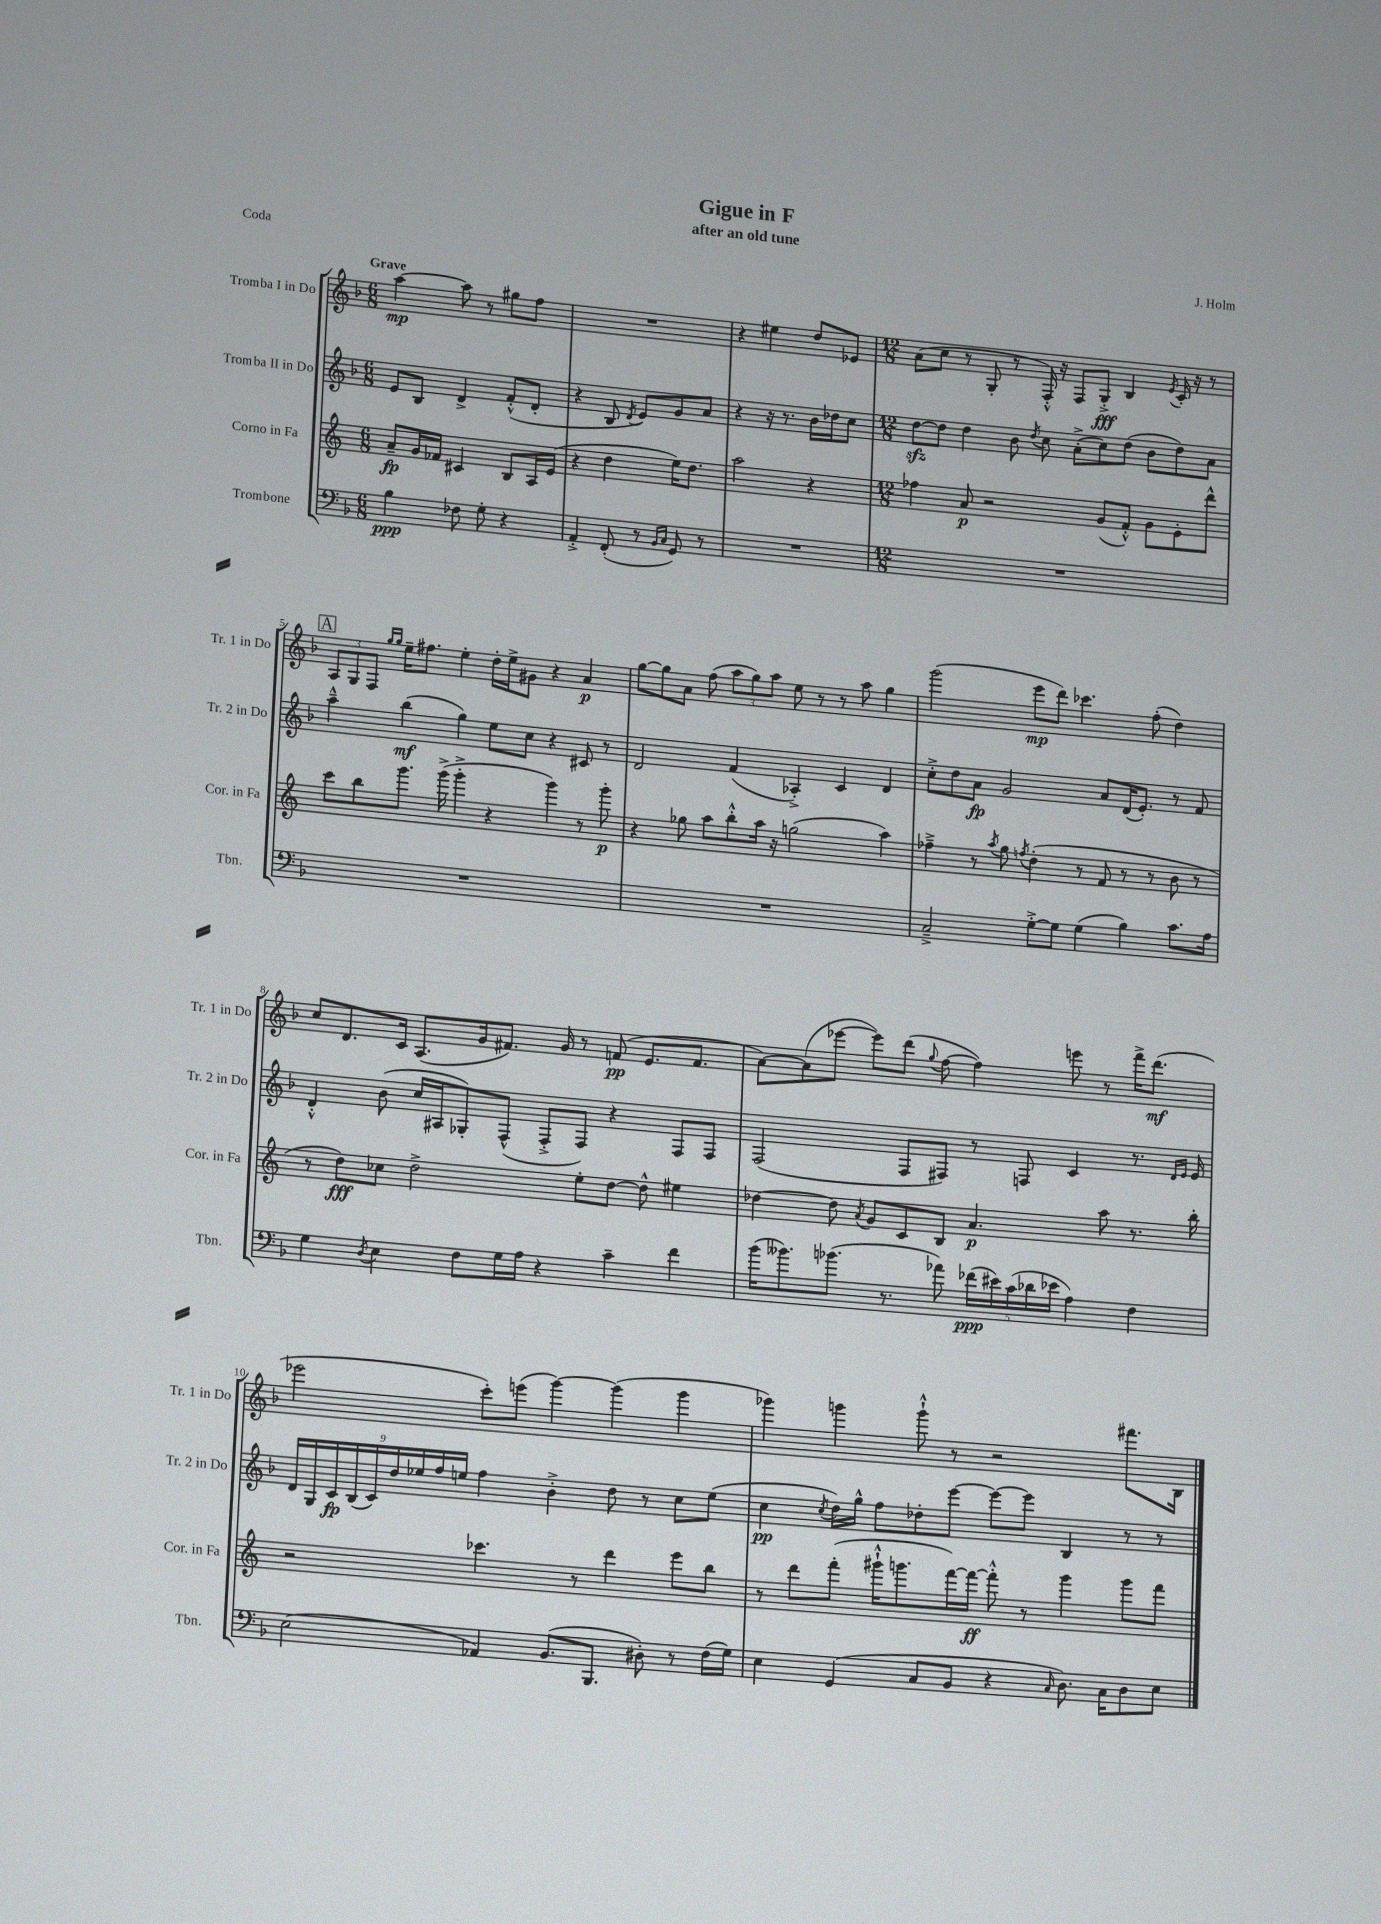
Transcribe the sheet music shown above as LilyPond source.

\header { title = "Gigue in F" composer = "J. Holm" subtitle = "after an old tune" piece = "Coda" }
<<
\new StaffGroup <<
\new Staff = "s0" \with { instrumentName = "Tromba I in Do" shortInstrumentName = "Tr. 1 in Do" } {
    \clef treble \key f \major \numericTimeSignature \time 6/8 \tempo "Grave"
    \autoBeamOff a''4~\mp a''8 r8 gis''8[ f''8] |
    R2. |
    r4 eis''4 d''8[ ees'8] |
    \numericTimeSignature \time 12/8 a'8[( c''8] r8 g8-. r8 f16-.-^) r16 f8[ g8]-.->\fff bes4 \acciaccatura { e'8 } c'16-. r16 r8 |
    \mark \markup { \box "A" } \tuplet 3/2 { a8[ g8 f8] } \grace { g''16[ g''16] } e''16[-- fis''8.] e''4-. d''16[-. e''16-> gis'8] r4 a'4\p |
    g''8[~ g''8 a'8] f''8( \tuplet 3/2 { a''8[ g''8) a''8] } e''8 r8 r8 a''8 g''4 |
    g'''2( e'''8[\mp d'''8]) ces'''4. f''8-.( d''4) |
    c''8[ d'8. c'16] a8.[( g'16 fis'8.]) g'16 r8 f'8\pp( e'8.[ f'8.] |
    a'8[~) a'8( ees'''8]~ ees'''8[) d'''8]( \appoggiatura { g''8 } f''8~ f''4) e'''8 r8 f'''16[-> d'''8.]\mf( |
    ees'''2 c'''8[-.) e'''8]( g'''4~) g'''4( g'''4 |
    ges'''4) g'''4 g'''8-!-^ r8 r2 fis'''8.[ bes16] \bar "|." |
}
\new Staff = "s1" \with { instrumentName = "Tromba II in Do" shortInstrumentName = "Tr. 2 in Do" } {
    \clef treble \key f \major \numericTimeSignature \time 6/8
    \autoBeamOff e'8[ bes8] d'4-> f'8[-.-^( d'8]-. |
    r4 bes8 \acciaccatura { d'8 } e'8[) g'8 a'8] |
    r4 r16 r8. bes'16[ des''16 c''8] |
    \numericTimeSignature \time 12/8 d''8[~\sfz d''8] d''4 bes'8 \acciaccatura { d''8 } c''8 a'8[-.->( c''8) d''8]( bes'8[ d''8) a'8] |
    \mark \markup { \box "A" } a''4---^ bes''4\mf( g''4) e''8[ c''8] r4 cis'8 r8 |
    d'2 f'4( aes4-.->) c'4 d'4 |
    c''8[-.-> d''8 a'8]\fp g'2 a'8[ d'16( e'8.]-.) r8 f'8 |
    d'4-.-^ bes'8( c''16[ ais16 ges8-.) f8]-^( f8[-.-> f8]) r4 f8[ f8] |
    f2( f8[ fis8]) r8 f8 c'4 r8. \grace { d'16[ e'16] } e'16 |
    \tuplet 9/8 { d'16[ g16 c'16\fp bes16( c'16) d''16 ees''16 f''16 e''16] } f''4 bes'4-.-> d''8 r8 c''8[ e''8]( |
    c''4\pp \acciaccatura { c''8 } d''16[) g''16]-^ f''8[ des''8-. e'''8]~ e'''8[~ e'''8] bes4 r8 r8 \bar "|." |
}
\new Staff = "s2" \with { instrumentName = "Corno in Fa" shortInstrumentName = "Cor. in Fa" } {
    \clef treble \key c \major \numericTimeSignature \time 6/8
    \autoBeamOff a'8[--\fp g'16 fes'16] cis'4 b8[ a16 e'16]( |
    r4 d''4 e''16[) d''8.] |
    a''2 r4 |
    \numericTimeSignature \time 12/8 fes''4 a'8\p r2 g'8[( f'8]-.-^) g'8[ e'8-. d'''8]-^ |
    \mark \markup { \box "A" } c'''8[ b''8 g'''8.] g'''16->( g'''4-.-> r4 g'''4) r8 g'''8-.\p |
    r4 ges''8 a''8[ b''8-.-^ a''16] r16 g''2( a''4) |
    fes''4---> r8 \acciaccatura { a''8 } g''8 \acciaccatura { f''8 } d''4-.( r8 f'8 r8 r8 b'8 r8 |
    r8 d''8[\fff) ces''8] d''2-> e''8[-. d''8]~ d''8-^ eis''4 |
    des''4~ des''8 \acciaccatura { a'8 } g'8[ c'8 b8] a'4.\p a''8 r8. b''16-. |
    r2 ces'''4. r8 d'''4 e'''8[ b''8] |
    r8 d'''8[ f'''8]-.( gis'''16[-!-^ g'''8. f'''16~) f'''16]~\ff f'''8-.-^ r8 g'''4 g'''8[ f'''8] \bar "|." |
}
\new Staff = "s3" \with { instrumentName = "Trombone" shortInstrumentName = "Tbn." } {
    \clef bass \key f \major \numericTimeSignature \time 6/8
    \autoBeamOff bes4\ppp fes8 g8-. r4 |
    a,4-.-> f,8-.( r8 \grace { bes,16[ c16] } g,8) r8 |
    R2. |
    \numericTimeSignature \time 12/8 R1. |
    \mark \markup { \box "A" } R1. |
    R1. |
    c2---> g8[~-.-> g8] g4( bes4) c'8.[ a16] |
    g4 \acciaccatura { d8 } e4 f8[ g16 a16] r4 c'4-- f'4 |
    bes'16[( beses'8.) bes'8.]( r8. aes'8) \tuplet 5/4 { fes'16[\ppp( eis'16) c'16( des'16 ees'16] } a4) f4 |
    e2( aes,4) bes,8.[( bes,,8.] dis8-.) r8 f16[( g16]) |
    e4 g,4( c8[ bes,8] r4 \grace { c16 } d8.) c16[ d8 e8] \bar "|." |
}
>>
>>
